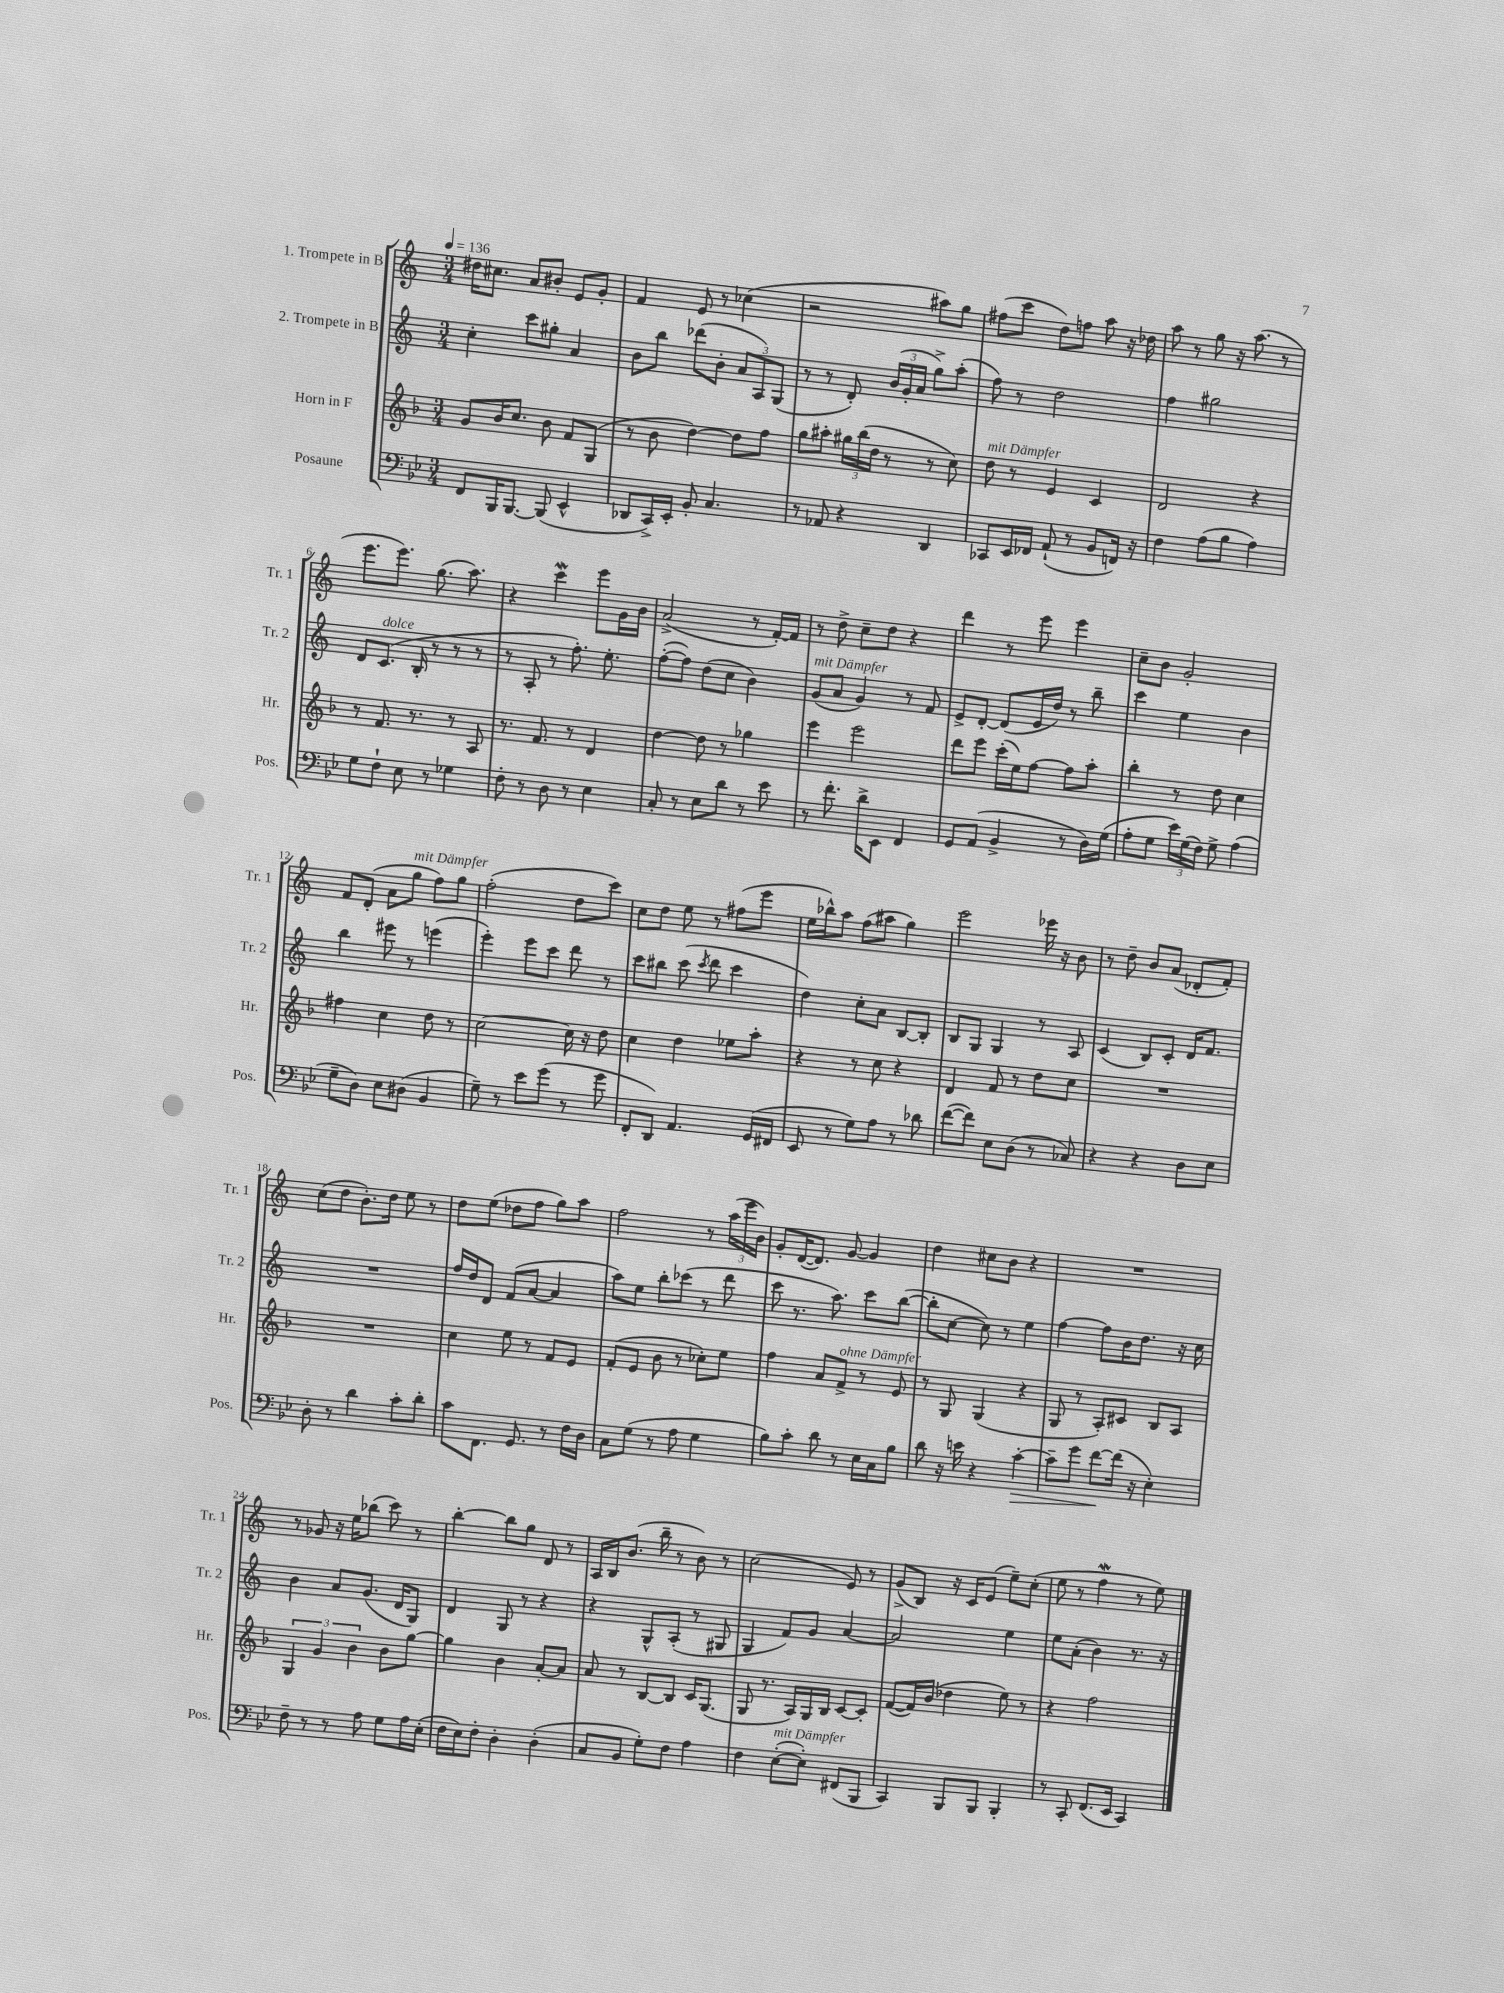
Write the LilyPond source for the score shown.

<<
\new StaffGroup <<
\new Staff = "s0" \with { instrumentName = "1. Trompete in B" shortInstrumentName = "Tr. 1" } {
    \clef treble \key c \major \numericTimeSignature \time 3/4 \tempo 4 = 136
    \autoBeamOff dis''16[ cis''8.] a'8[ bis'8]-. e'8[ g'8]-. |
    f'4 e'8 r8 ces''4( |
    r2 ais''8[) g''8] |
    fis''8[( c'''8] d''8[) f''8] a''8 r16 des''16 |
    a''8 r8 g''8 r16 a''8.( r8 |
    e'''8.[ e'''8.]) g''8.( a''8.) |
    r4 c'''4\mordent e'''8[ g'16 b'16] |
    a'2->( r8 f'16[~-.) f'16] |
    r8 d''8-> c''8[-- d''8] r4 |
    d'''4 r8 e'''8 e'''4 |
    c''8[-- b'8] g'2-. |
    f'8[ d'8]-.( a'8[ g''8]^\markup { \italic "mit Dämpfer" } f''8[) g''8] |
    f''2-.( d''8[ c'''8]) |
    c''8[ d''8] e''8 r8 fis''8[( e'''8] |
    e''16[ bes''16-^) a''8] f''8[( ais''8] g''4) |
    e'''2 ees'''16 r16 b'8 |
    r8 d''8-- b'8[ a'8]( des'8[-. f'8]-.) |
    c''8[( d''8] b'8.[-.) d''16] e''8 r8 |
    d''8[ e''8]( des''8[ f''8] g''8[) a''8] |
    f''2 r8 \tuplet 3/2 { a''16[( e'''16 b'16]) } |
    g'8[-. d'16~( d'8.]) g'8~ g'4 |
    d''4 cis''8[ b'8] r4 |
    R2. |
    r8 ges'8 r16 e''16[ bes''8]( c'''8) r8 |
    b''4~-. b''8[ g''8] d'8 r8 |
    a16[ b16 b'8.]( b''16-- r8 b'8) r8 |
    c''2( e'8) r8 |
    g'8[->( b8]) r16 c'16[ e'8]( e''8[--) c''8]-.( |
    e''8 r8 f''4\mordent r8 e''8) \bar "|." |
}
\new Staff = "s1" \with { instrumentName = "2. Trompete in B" shortInstrumentName = "Tr. 2" } {
    \clef treble \key c \major \numericTimeSignature \time 3/4
    \autoBeamOff c''4-. c'''8[ gis''8]-. a'4 |
    b'8[ b''8] des'''8[( b'8]-. \tuplet 3/2 { a'8[ a8) g8]( } |
    r8 r8 d'8-.) \tuplet 3/2 { b'16[( g'16-. a'16] } g''8[->) a''8]-.( |
    f''8) r8 d''2 |
    f''4 gis''2 |
    d'8[ c'8.]^\markup { \italic "dolce" }( b16-. r8 r8 r8 |
    r8 a8-. r8 f''8.-.) e''8.-. |
    f''8[~-.( f''8]) d''8[( c''8] b'4) |
    g'8[^\markup { \italic "mit Dämpfer" }( a'8] g'4) r8 f'8 |
    e'8[-> d'8]~-. d'8[( e'16 d''16]) r8 b''8-- |
    c'''4 e''4 b'4 |
    b''4 eis'''8 r8 e'''4( |
    e'''4-.) e'''8[ c'''8] d'''8 r8 |
    c'''8[ bis''8] c'''8( \acciaccatura { c'''8 } d'''8 c'''4 |
    d''4) c''8[-. a'8] b8[~ b8]-. |
    b8[ g8] g4 r8 a8 |
    c'4( b8[) c'8]-. d'16[ f'8.] |
    R2. |
    f''16[ d''16 d'8] f'8[( a'8]~ a'4 |
    a''8[) e''8] b''8[-. ces'''8]( r8 d'''8 |
    c'''8 r8. a''8.) c'''8[ b''8]~( |
    b''8[-. c''8]~ c''8) r8 e''4 |
    f''4~ f''8[ b'16 d''8.] r16 c''16 |
    b'4 a'8[ g'8.]( d'16[ g8]) |
    d'4 g8 r8 r4 |
    r4 g8[-^ a8]-.( r8 gis8 |
    g4 f'8[) g'8] a'4~ |
    a'2 e''4 |
    e''8[ a'8]-.( b'4) r8. r16 \bar "|." |
}
\new Staff = "s2" \with { instrumentName = "Horn in F" shortInstrumentName = "Hr." } {
    \clef treble \key f \major \numericTimeSignature \time 3/4
    \autoBeamOff g'8[ bes'16 c''8.] bes'8 f'8[ g8]( |
    r8 bes'8 d''4~) d''8[ f''8] |
    g''8[ ais''8]-. \tuplet 3/2 { gis''16[ bes''16( d''16] } r8 r8 c''8) |
    d''8^\markup { \italic "mit Dämpfer" } r8 e'4 c'4 |
    d'2 r4 |
    r8 f'8. r8. r8 a8 |
    r8. f'8. r8 d'4 |
    d''4~ d''8 r8 ges''4 |
    e'''4 e'''2 |
    d'''8[ e'''8] c'''16[-.( e''16) f''8]~ f''8[ a''8]-. |
    bes''4-. r8 d''8 c''4 |
    fis''4 c''4 d''8 r8 |
    c''2~ c''16 r16 d''8 |
    c''4 d''4 ees''8[ a''8]-. |
    r4 r8 c''8 r4 |
    d'4 f'8 r8 d''8[ c''8] |
    R2. |
    R2. |
    c''4 e''8 r8 f'8[ e'8] |
    f'8[-.( e'8] bes'8 r8 ces''8[-.) e''8] |
    f''4 a'8[ f'8]->^\markup { \italic "ohne Dämpfer" } r8 e'8 |
    r8 g8 g4( r4 |
    g8 r8 a8[-.) cis'8] bes8[ a8] |
    \tuplet 3/2 { g4 g'4 bes'4 } bes'8[ g''8]~ |
    g''4 bes'4 a'8[~-. a'8] |
    a'8 r8 bes8[~ bes8] c'16[ g8.]( |
    g8 r8. a16[) g16 bes16] c'8[~ c'8]-. |
    f'8[~( f'16) bes'16]( des''4 e''8) r8 |
    r4 f''2 \bar "|." |
}
\new Staff = "s3" \with { instrumentName = "Posaune" shortInstrumentName = "Pos." } {
    \clef bass \key bes \major \numericTimeSignature \time 3/4
    \autoBeamOff f,8[ bes,,16 bes,,8.]~ bes,,8( ees,4-^ |
    des,8[ c,16->) ees,16]-. bes,8-. c4. |
    r8 aes,8 r4 d,4 |
    ces,8[ ees,16 fes,16] a,8-!( r8 bes,8[ f,16]) r16 |
    f4 a8[( bes8] a4) |
    g8[ f8]-! ees8 r8 ges4 |
    f8-. r8 d8 r8 ees4 |
    c8-. r8 ees8[ d'8] r8 ees'8 |
    r8 f'8.-. d'16[-> ees,8] f,4 |
    g,8[ a,8]( bes,4-> r8 d16[) g16]( |
    a8[-. g8] \tuplet 3/2 { ees'16[) g16( f16]) } g8-> a4( |
    g8[-- d8]) ees8[ dis8]( bes,4 |
    g8--) r8 ees'8[ g'8]( r8 g'8 |
    f,8[-. d,8]) a,4. g,16[( fis,16] |
    ees,8 r8 g8[) a8] r8 des'8 |
    f'8[~( f'8]) ees8[ d8]( r8 ces8) |
    r4 r4 d8[ ees8] |
    d8-. r8 d'4 c'8[-. d'8]-. |
    c'8[ f,8.] g,8. r8 f16[ d16] |
    c8[ g8]( r8 a8 g4 |
    bes8[) c'8]-. d'8 r8 ees16[ c16 bes8] |
    d'8 r16 e'16 r4 c'4~-.\> |
    c'8[-- g'8] f'8[~\! f'16]( r16 ees4-.) |
    f8-- r8 r8 a8 g8[ a16 ees16]-.( |
    f16[ ees16) f8]-. d4-. d4-.( |
    c8[ bes,8] g8[-.) f8] a4 |
    f4 ees8[~-.^\markup { \italic "mit Dämpfer" }( ees8]-.) fis,8[( bes,,8] |
    c,4) bes,,8[ bes,,8] bes,,4-. |
    r8 c,8-. f,8.[( ees,16] c,4) \bar "|." |
}
>>
>>
